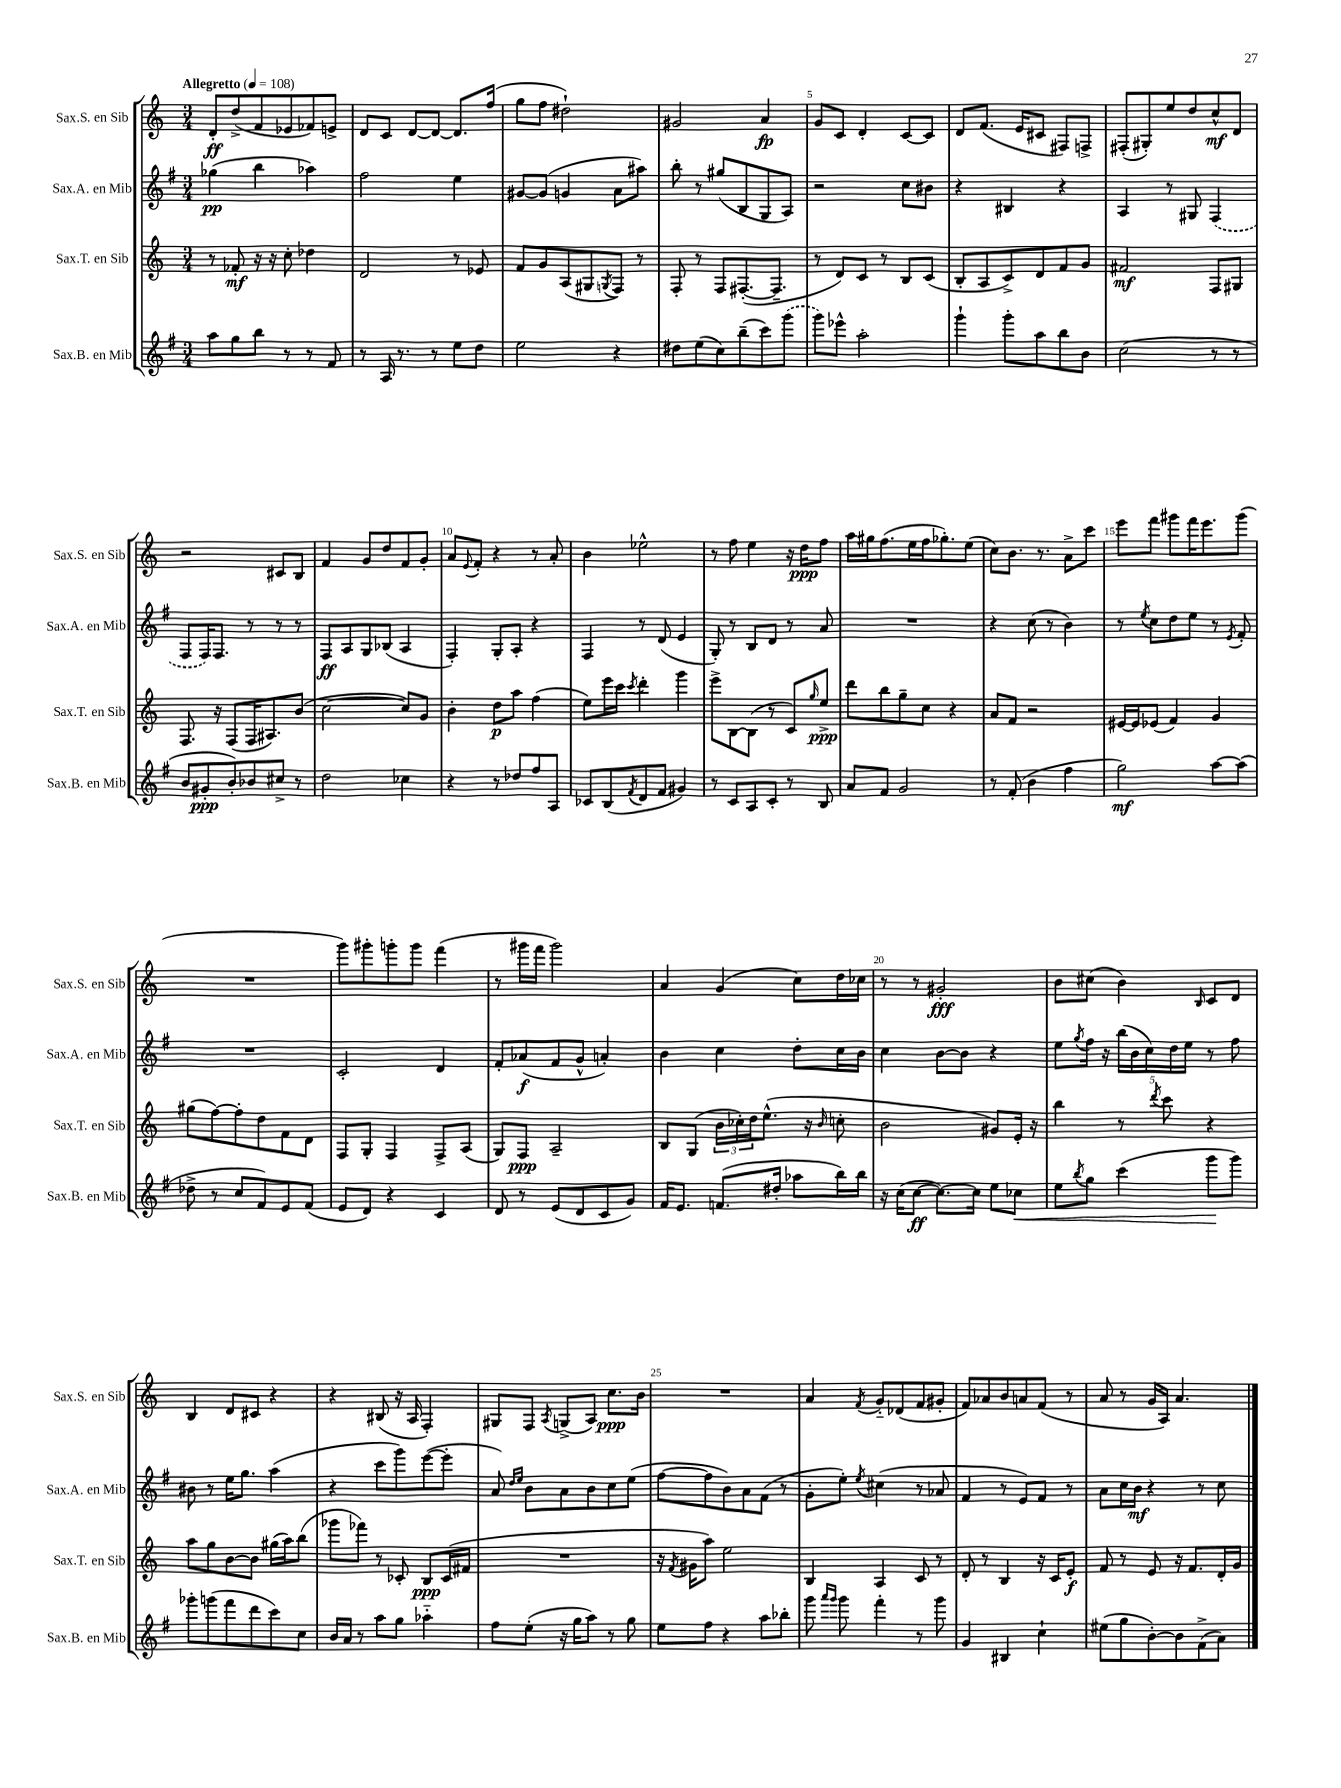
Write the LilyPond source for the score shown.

<<
\new StaffGroup <<
\new Staff = "s0" \with { instrumentName = "Sax.S. en Sib" shortInstrumentName = "Sax.S. en Sib" } {
    \clef treble \key c \major \numericTimeSignature \time 3/4 \tempo "Allegretto" 4 = 108
    d'8-.\ff d''8->( f'8 ees'8 fes'8) e'8-> |
    d'8 c'8 d'8~ d'8~ d'8. f''16( |
    g''8 f''8 dis''2-!) |
    gis'2 a'4\fp |
    g'8 c'8 d'4-. c'8~ c'8 |
    d'8 f'8.( e'16 cis'8 fis8) f8-> |
    fis8-.( gis8-.) e''8 d''8 c''8-^\mf d'8 |
    r2 cis'8 b8 |
    f'4 g'8 d''8 f'8 g'8-. |
    a'8 \appoggiatura { e'8 } f'8-. r4 r8 a'8-. |
    b'4 ees''2-^ |
    r8 f''8 e''4 r16 d''16\ppp f''8 |
    a''16 gis''16 f''8.( e''16 f''16 ges''8.-.) e''8( |
    c''8) b'8. r8. a'8-> c'''8 |
    e'''8 f'''8 gis'''8 f'''16 e'''8. gis'''8( |
    R2. |
    g'''8) gis'''8-. g'''8-. g'''8 f'''4( |
    r8 gis'''16 f'''16 gis'''2) |
    a'4 g'4( c''8) d''16 ces''16 |
    r8 r8 gis'2-.\fff |
    b'8 cis''8( b'4) \grace { b16 } c'8 d'8 |
    b4 d'8 cis'8 r4 |
    r4 bis8( r16 a16 f4-.) |
    gis8 f8 \acciaccatura { a8 } g8->( a8) c''8.\ppp b'16 |
    R2. |
    a'4 \acciaccatura { f'8 } g'8-_ des'8( f'8 gis'8-. |
    f'8) aes'8 b'8 a'8 f'8( r8 |
    a'8 r8 g'16 a16) a'4. \bar "|." |
}
\new Staff = "s1" \with { instrumentName = "Sax.A. en Mib" shortInstrumentName = "Sax.A. en Mib" } {
    \clef treble \key g \major \numericTimeSignature \time 3/4
    ges''4\pp( b''4 aes''4) |
    fis''2 e''4 |
    gis'8~ gis'8( g'4 a'8 ais''8) |
    b''8-. r8 gis''8( b8 g8 a8) |
    r2 c''8 bis'8 |
    r4 bis4 r4 |
    a4 r8 gis8 \once \slurDashed fis4( |
    fis8 fis16) fis8. r8 r8 r8 |
    fis8\ff a8 g8 bes8( a4 |
    fis4-.) g8-. a8-. r4 |
    fis4 r8 d'8( e'4 |
    g8-.) r8 b8 d'8 r8 a'8 |
    R2. |
    r4 c''8( r8 b'4) |
    r8 \acciaccatura { e''8 } c''8 d''8 e''8 r8 \acciaccatura { e'8 } fis'8-. |
    R2. |
    c'2-. d'4 |
    fis'8-. aes'8\f( fis'8 g'8-^ a'4-.) |
    b'4 c''4 d''8-. c''16 b'16 |
    c''4 b'8~ b'8 r4 |
    e''8 \acciaccatura { g''8 } fis''16 r16 \tuplet 5/4 { b''16( b'16 c''16) d''16 e''16 } r8 fis''8 |
    bis'8 r8 e''16 g''8. a''4( |
    r4 c'''8 g'''8) e'''8~( e'''8-. |
    a'8) \grace { d''16 e''16 } b'8 a'8 b'8 c''8 e''8( |
    fis''8~ fis''8 b'8) a'8 fis'8( r8 |
    g'8-. e''8-.) \acciaccatura { e''8 } cis''4( r8 aes'8 |
    fis'4 r8 e'8) fis'8 r8 |
    a'8 c''16 b'16\mf r4 r8 c''8 \bar "|." |
}
\new Staff = "s2" \with { instrumentName = "Sax.T. en Sib" shortInstrumentName = "Sax.T. en Sib" } {
    \clef treble \key c \major \numericTimeSignature \time 3/4
    r8 fes'8-.\mf r16 r16 c''8-. des''4 |
    d'2 r8 ees'8 |
    f'8 g'8 a8( gis8 \acciaccatura { g8 } f8) r8 |
    f8-. r8 f8 fis8.~-.( fis8.-- |
    r8 d'8) c'8 r8 b8 c'8( |
    b8-. a8 c'8->) d'8 f'8 g'8 |
    fis'2\mf f8 gis8 |
    f8. r16 f8( f16 ais8.) b'8( |
    c''2~ c''8) g'8 |
    b'4-. d''8\p a''8 f''4( |
    e''8) e'''16 c'''16 \acciaccatura { c'''8 } d'''4-. g'''4 |
    e'''8-> b8~ b8( r8 c'8) \grace { g''16 } e''8->\ppp |
    d'''8 b''8 g''8-- c''8 r4 |
    a'8 f'8 r2 |
    eis'16~ eis'16 ees'8( f'4) g'4 |
    gis''8( f''8~) f''8-. d''8 f'8 d'8 |
    f8 g8-. f4 f8-> a8( |
    g8) f8\ppp a2-- |
    b8 g8( \tuplet 3/2 { b'16 ces''16-.) d''16 } e''8.-^( r16 \grace { b'16 } c''8-. |
    b'2 gis'8) e'16-. r16 |
    b''4 r8 \acciaccatura { d'''8 } c'''8 r4 |
    a''8 g''8 b'8~ b'8 gis''16( a''16) b''8( |
    ges'''8 fes'''8) r8 ces'8-. b8\ppp ces'16( fis'16 |
    R2. |
    r16 \acciaccatura { f'8 } gis'16 a''8) e''2 |
    b4 a4 c'8 r8 |
    d'8-. r8 b4 r16 c'16 e'8-.\f |
    f'8 r8 e'8 r16 f'8. d'16-. g'16 \bar "|." |
}
\new Staff = "s3" \with { instrumentName = "Sax.B. en Mib" shortInstrumentName = "Sax.B. en Mib" } {
    \clef treble \key g \major \numericTimeSignature \time 3/4
    a''8 g''8 b''8 r8 r8 fis'8 |
    r8 a16 r8. r8 e''8 d''8 |
    e''2 r4 |
    dis''8 e''8( c''8) b''8--( c'''8) \once \slurDashed g'''8( |
    g'''8) ees'''8-^ a''2-. |
    g'''4-! g'''8-. a''8 b''8 b'8 |
    c''2( r8 r8 |
    b'8 gis'8-.\ppp b'8-.) bes'8 cis''8-> r8 |
    d''2 ces''4 |
    r4 r8 des''8 fis''8 a8 |
    ces'8 b8( \acciaccatura { fis'8 } d'8 fis'8 gis'4) |
    r8 c'8 a8 c'8-. r8 b8 |
    a'8 fis'8 g'2 |
    r8 fis'8-.( b'4 fis''4 |
    g''2\mf) a''8~ a''8( |
    des''8-> r8 c''8 fis'8) e'8 fis'8( |
    e'8 d'8) r4 c'4 |
    d'8 r8 e'8( d'8 c'8 g'8) |
    fis'16 e'8. f'8.( dis''16-. aes''8 b''16) b''16 |
    r16 c''16( c''8~\ff c''8.~) c''16 e''8 ces''8\< |
    e''8 \acciaccatura { b''8 } g''8 c'''4( g'''8\! g'''8) |
    ges'''8-. g'''8( fis'''8 d'''8 c'''8) c''8 |
    b'16 a'16 r8 a''8 g''8 aes''4-_ |
    fis''8 e''8-.( r16 g''16 a''8) r8 g''8 |
    e''8 fis''8 r4 a''8 bes''8-. |
    g'''8 \grace { a'''16 g'''16 } g'''8 fis'''4-. r8 g'''8 |
    g'4 bis4 c''4-! |
    eis''8( g''8 b'8~-.) b'8 fis'8->( a'8) \bar "|." |
}
>>
>>
\layout { \context { \Score \override BarNumber.break-visibility = ##(#f #t #t) barNumberVisibility = #(every-nth-bar-number-visible 5) } }
